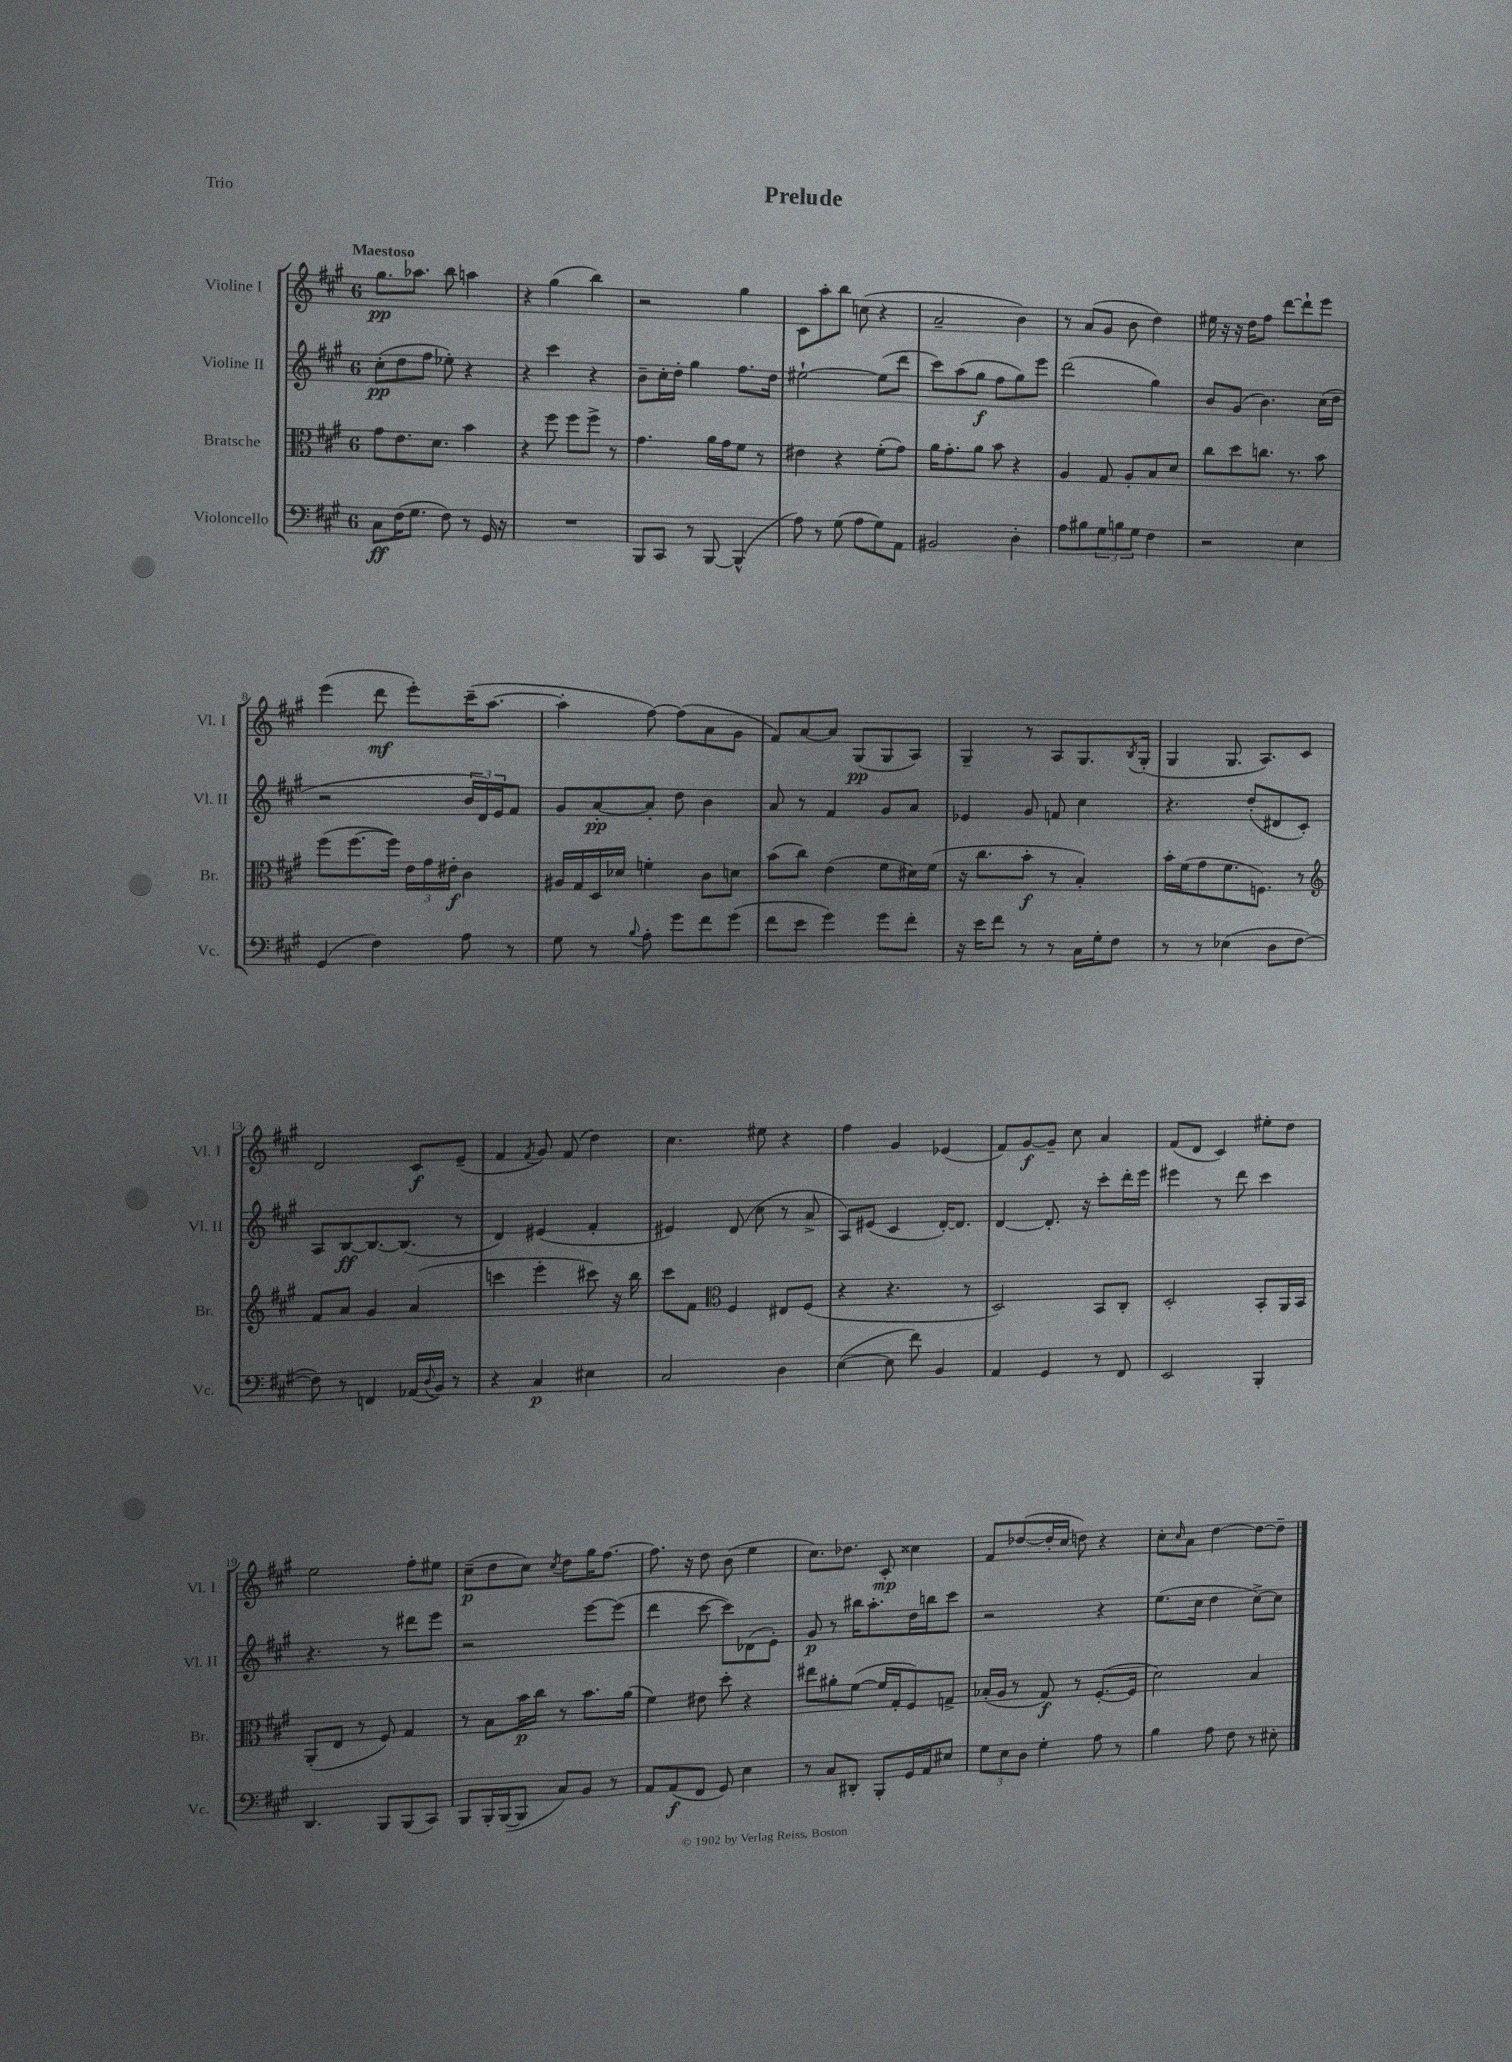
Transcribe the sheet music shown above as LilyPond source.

\header { title = "Prelude" piece = "Trio" }
<<
\new StaffGroup <<
\new Staff = "s0" \with { instrumentName = "Violine I" shortInstrumentName = "Vl. I" } {
    \clef treble \key a \major \once \override Staff.TimeSignature.style = #'single-digit \time 6/8 \tempo "Maestoso"
    gis''8.\pp aes''8. b''8 a''4 |
    r4 gis''4( b''4) |
    r2 gis''4 |
    cis'8 a''8-. b''8 c''8( r4 |
    a'2-- b'4) |
    r8 a'8( gis'8 b'8 d''4) |
    eis''16 r16 r16 d''16 fis''8 d'''8~ d'''8-! e'''8 |
    e'''4( d'''8\mf e'''8-.) cis'''16--( a''8.~ |
    a''4-. fis''8~) fis''8( a'8 gis'8 |
    fis'8) a'8~ a'8 gis8\pp( gis8 a8) |
    gis4-- r8 a8 gis8. \acciaccatura { b8 } gis16-.( |
    gis4 gis8. a8.) cis'8 |
    d'2 cis'8\f e'8--( |
    fis'4 \acciaccatura { fis'8 } gis'8) fis'8( d''4) |
    cis''4. eis''8 r4 |
    fis''4 gis'4 ees'4( |
    fis'8) gis'8~\f gis'8-- cis''8 a'4 |
    fis'8( d'8 cis'4) eis''8-. d''8 |
    e''2 fis''8-. eis''8 |
    cis''8--\p( d''8 cis''8) \acciaccatura { cis''8 } d''8 gis''16 fis''8.~ |
    fis''8. r16 d''8 b'8( e''4 |
    cis''8.) des''8. cis'8-.\mp cisis''4 |
    fis'8 des''8~( des''16-. cis''16 d''8) r4 |
    cis''8-. \grace { cis''16 } a'8 d''4~ d''8~ d''8-- \bar "|." |
}
\new Staff = "s1" \with { instrumentName = "Violine II" shortInstrumentName = "Vl. II" } {
    \clef treble \key a \major \once \override Staff.TimeSignature.style = #'single-digit \time 6/8
    cis''8-.\pp( d''8 fis''8 ees''8-.) r4 |
    r4 cis'''4 r4 |
    b'8-- cis''16-. d''16-. gis''4 fis''8. d''16 |
    eis''2~-! eis''8( d'''8 |
    cis'''8) a''8( gis''8\f fis''8 gis''8) e'''8 |
    d'''2( gis''4) |
    b'8 gis'8( b'4.) cis''16( d''16 |
    r2 \tuplet 3/2 { b'16 d'16) e'16 } fis'8 |
    gis'8 a'8~-.\pp a'8-. d''8 b'4 |
    a'8 r8 fis'4 gis'8 a'8 |
    ees'4 gis'8 f'8 cis''4 |
    r4. d''8-.( dis'8 cis'8-.) |
    a8 b8~\ff b8.~ b8.( r8 |
    d'4) eis'4( fis'4-. |
    eis'4) d'8( cis''8 r8 a'8-> |
    a8) eis'8( cis'4 d'16~-.) d'8. |
    d'4~ d'8.-. r16 cis'''8-. d'''16-. e'''16 |
    eis'''4 r8 d'''8 cis'''4 |
    r4. r8 dis'''8 e'''8 |
    r2 e'''8~ e'''8( |
    d'''4 cis'''8~ cis'''8) des'8( e'8-.) |
    gis'8\p r8 bis''16 a''8.-. d''16 b''16 cis'''8 |
    r2 r4 |
    e''8.( cis''16 d''4 cis''8~->) cis''8 \bar "|." |
}
\new Staff = "s2" \with { instrumentName = "Bratsche" shortInstrumentName = "Br." } {
    \clef alto \key a \major \once \override Staff.TimeSignature.style = #'single-digit \time 6/8
    gis'8 e'8. d'8. b'4 |
    r4 fis''8 fis''8 fis''8-> r8 |
    gis'4. a'16 gis'16 fis'8 r8 |
    eis'4 r4 fis'8-.( gis'8) |
    a'16 gis'8.-. a'8 b'8 r4 |
    a4 gis8 a8-. b8 d'8 |
    cis''8 d''8 c''8. r8. b'8 |
    fis''8( fis''8.~ fis''16) \tuplet 3/2 { e'16 gis'16 eis'16-.\f } cis'4 |
    ais16 gis16 d16 des'16 f'4-. cis'8 d'8 |
    b'8( cis''8) e'4( fis'8 dis'16) fis'16( |
    r16 cis''8. b'8-.\f r8 b4-.) |
    b'16-. fis'16( gis'8 fis'8. f8.) r8 |
    \clef treble fis'8 a'8 gis'4 a'4( |
    c'''4 e'''4-. cis'''8) r16 b''16 |
    cis'''8 fis'8 \clef alto fis4 eis8 fis8( |
    r4 r4. r8 |
    d2) b,8 cis8-. |
    d2-. b,8-. a,16 b,16 |
    a,8-.( e8 r8 fis8) gis4 |
    r8 b8 b'16\p cis''16 r8 b'8. a'16( |
    fis'4) eis'8 d''8-. r4 |
    eis''8 ais'8-. fis'8~( fis'16 gis16-. fis8) g8-> |
    bes16-.( a16 r8 gis8\f) r8 fis8.~-.( fis16 |
    d'2) b4 \bar "|." |
}
\new Staff = "s3" \with { instrumentName = "Violoncello" shortInstrumentName = "Vc." } {
    \clef bass \key a \major \once \override Staff.TimeSignature.style = #'single-digit \time 6/8
    cis8\ff fis16( gis8. fis8) r8 gis,16 r16 |
    R2. |
    b,,8 cis,8 r8 b,,8~ b,,4-^( |
    a8) r8 gis8( a8 gis8) a,8 |
    bis,2 d4-. |
    a8 bis8 \tuplet 3/2 { gis8 b8 gis8 } fis4 |
    r2 e4 |
    gis,4( fis4) a8 r8 |
    gis8 r8 \appoggiatura { b8 } a8-. gis'8 fis'8 gis'8( |
    fis'8 e'8 gis'4) gis'8 fis'8-. |
    r16 e'16 fis'8 r8 r8 cis16 gis16-. fis8 |
    r8 r8 ees4( d8 fis8~ |
    fis8) r8 f,4 aes,16( \appoggiatura { d8 } b,16) r8 |
    r4 cis4\p eis4 |
    cis2 d4 |
    e4~( e8 fis'8) b,4 |
    a,4 gis,4 r8 fis,8 |
    e,2 b,,4-. |
    d,4. b,,8 b,,8( cis,8) |
    b,,8 b,,16-. b,,16~( b,,8 cis8) b,8 r8 |
    a,8 a,8\f( fis,8 gis,8) e4 |
    r8 cis8 dis,8-. b,,8-. gis,16 a,16 eis8 |
    \tuplet 3/2 { gis8 e8 d8 } gis4-. a8 r8 |
    b4 a8 fis8 r8 eis8-. \bar "|." |
}
>>
>>
